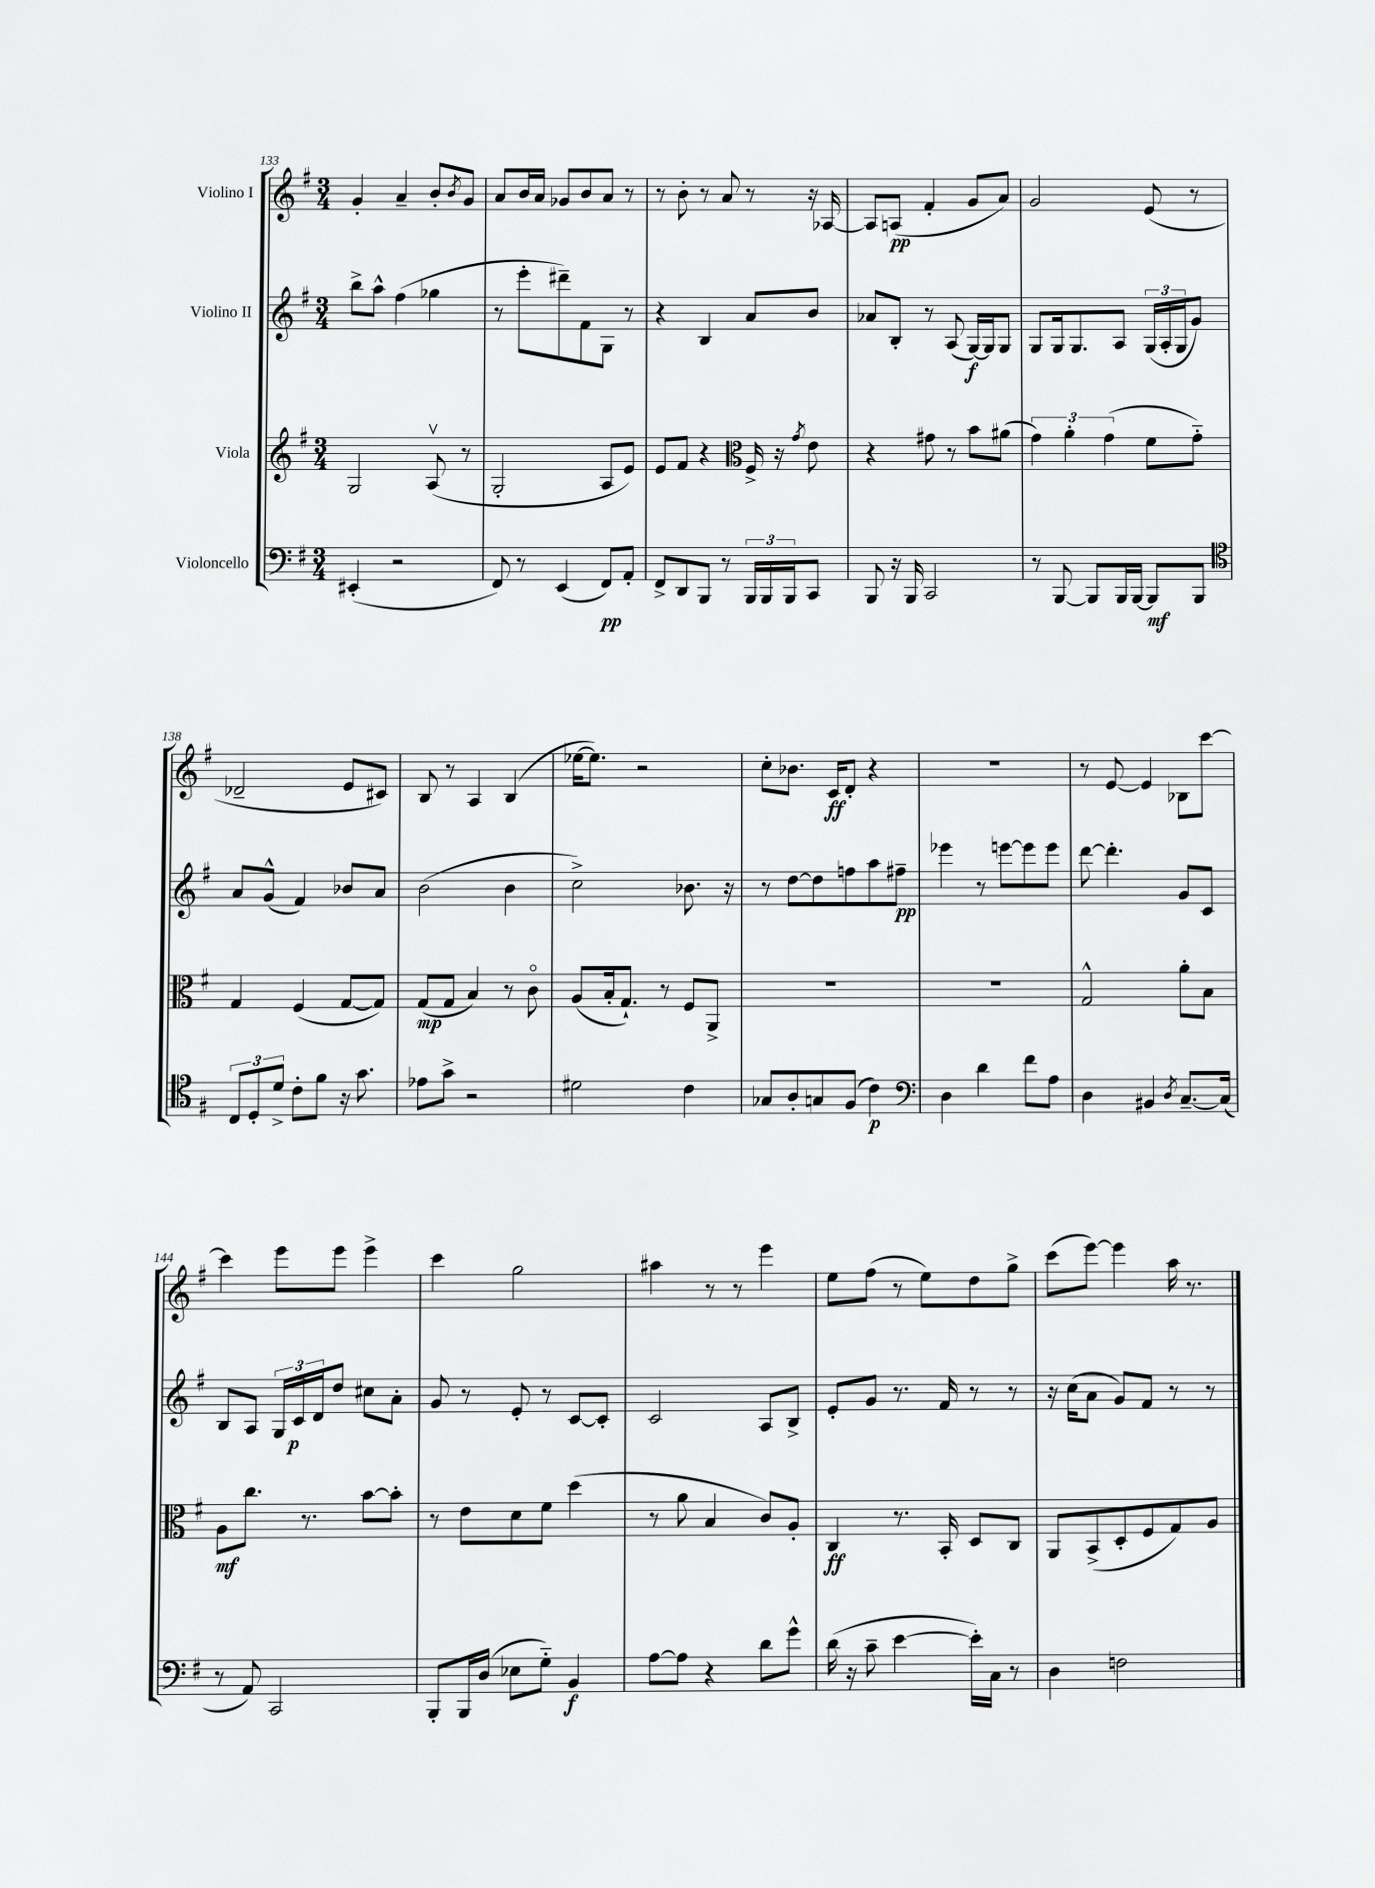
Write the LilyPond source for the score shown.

<<
\new StaffGroup <<
\new Staff = "s0" \with { instrumentName = "Violino I" } {
    \clef treble \key g \major \numericTimeSignature \time 3/4
    g'4-. a'4-- b'8-. \acciaccatura { b'8 } g'8 |
    a'8 b'16 a'16 ges'8 b'8 a'8 r8 |
    r8 b'8-. r8 a'8 r8 r16 aes16~ |
    aes8 a8\pp( fis'4-. g'8 a'8) |
    g'2 e'8( r8 |
    des'2-- e'8 cis'8) |
    b8 r8 a4 b4( |
    ees''16~ ees''8.) r2 |
    c''8-. bes'8. c'16\ff d'8-. r4 |
    R2. |
    r8 e'8~ e'4 bes8 c'''8~ |
    c'''4 e'''8 e'''8 e'''4-> |
    c'''4 g''2 |
    ais''4 r8 r8 e'''4 |
    e''8 fis''8( r8 e''8) d''8 g''8-> |
    c'''8( e'''8~) e'''4 a''16 r8. \bar "|." |
}
\new Staff = "s1" \with { instrumentName = "Violino II" } {
    \clef treble \key g \major \numericTimeSignature \time 3/4
    b''8-> a''8-^ fis''4( ges''4 |
    r8 e'''8-. dis'''8--) fis'8 g8 r8 |
    r4 b4 a'8 b'8 |
    aes'8 b8-. r8 a8( g16~\f) g16 g8 |
    g8 g16 g8. a8 \tuplet 3/2 { g16( a16-. g16 } g'8) |
    a'8 g'8-^( fis'4) bes'8 a'8 |
    b'2( b'4 |
    c''2->) bes'8. r16 |
    r8 d''8~ d''8 f''8 a''8 fis''8--\pp |
    ees'''4 r8 e'''8~ e'''8 e'''8 |
    d'''8~ d'''4.-. g'8 c'8 |
    b8 a8 \tuplet 3/2 { g16 c'16\p d'16 } d''8 cis''8 a'8-. |
    g'8 r8 e'8-. r8 c'8~ c'8-. |
    c'2 a8 b8-> |
    e'8-. g'8 r8. fis'16 r8 r8 |
    r16 c''16( a'8 g'8) fis'8 r8 r8 \bar "|." |
}
\new Staff = "s2" \with { instrumentName = "Viola" } {
    \clef treble \key g \major \numericTimeSignature \time 3/4
    g2 a8\upbow( r8 |
    g2-. a8 e'8) |
    e'8 fis'8 r4 \clef alto fis16-> r16 \acciaccatura { g'8 } e'8 |
    r4 gis'8 r8 b'8 ais'8( |
    \tuplet 3/2 { g'4) a'4-. g'4( } fis'8 g'8-_) |
    g4 fis4( g8~ g8) |
    g8\mp( g8 b4) r8 c'8\flageolet |
    a8( b16-. g8.-!) r8 fis8 a,8-> |
    R2. |
    R2. |
    g2-^ a'8-. b8 |
    a8\mf c''8. r8. b'8~ b'8-. |
    r8 e'8 d'8 fis'8 d''4( |
    r8 a'8 b4 c'8) a8-. |
    c4\ff r8. b,16-. d8 c8 |
    a,8 b,8->( d8-. fis8 g8) a8 \bar "|." |
}
\new Staff = "s3" \with { instrumentName = "Violoncello" } {
    \clef bass \key g \major \numericTimeSignature \time 3/4
    eis,4-.( r2 |
    fis,8) r8 e,4( fis,8\pp) a,8-. |
    fis,8-> d,8 b,,8 r8 \tuplet 3/2 { b,,16 b,,16 b,,16 } c,8 |
    b,,8 r16 b,,16 c,2 |
    r8 b,,8~ b,,8 b,,16 b,,16~ b,,8\mf b,,8 |
    \clef tenor \tuplet 3/2 { c8 d8-. d'8-> } c'8-. fis'8 r16 g'8. |
    ees'8 g'8-> r2 |
    dis'2 c'4 |
    ges8 a8-. g8 fis8( c'4\p) |
    \clef bass d4 d'4 fis'8 a8 |
    d4 bis,4 \acciaccatura { d8 } c8.~-- c16( |
    r8 a,8) c,2 |
    b,,8-. b,,16 d16( ees8 g8-_) b,4\f |
    a8~ a8 r4 d'8 g'8-^ |
    d'16( r16 c'8-- e'4~ e'16-.) c16 r8 |
    d4 f2 \bar "|." |
}
>>
>>
\layout { \context { \Score currentBarNumber = #133 } }
